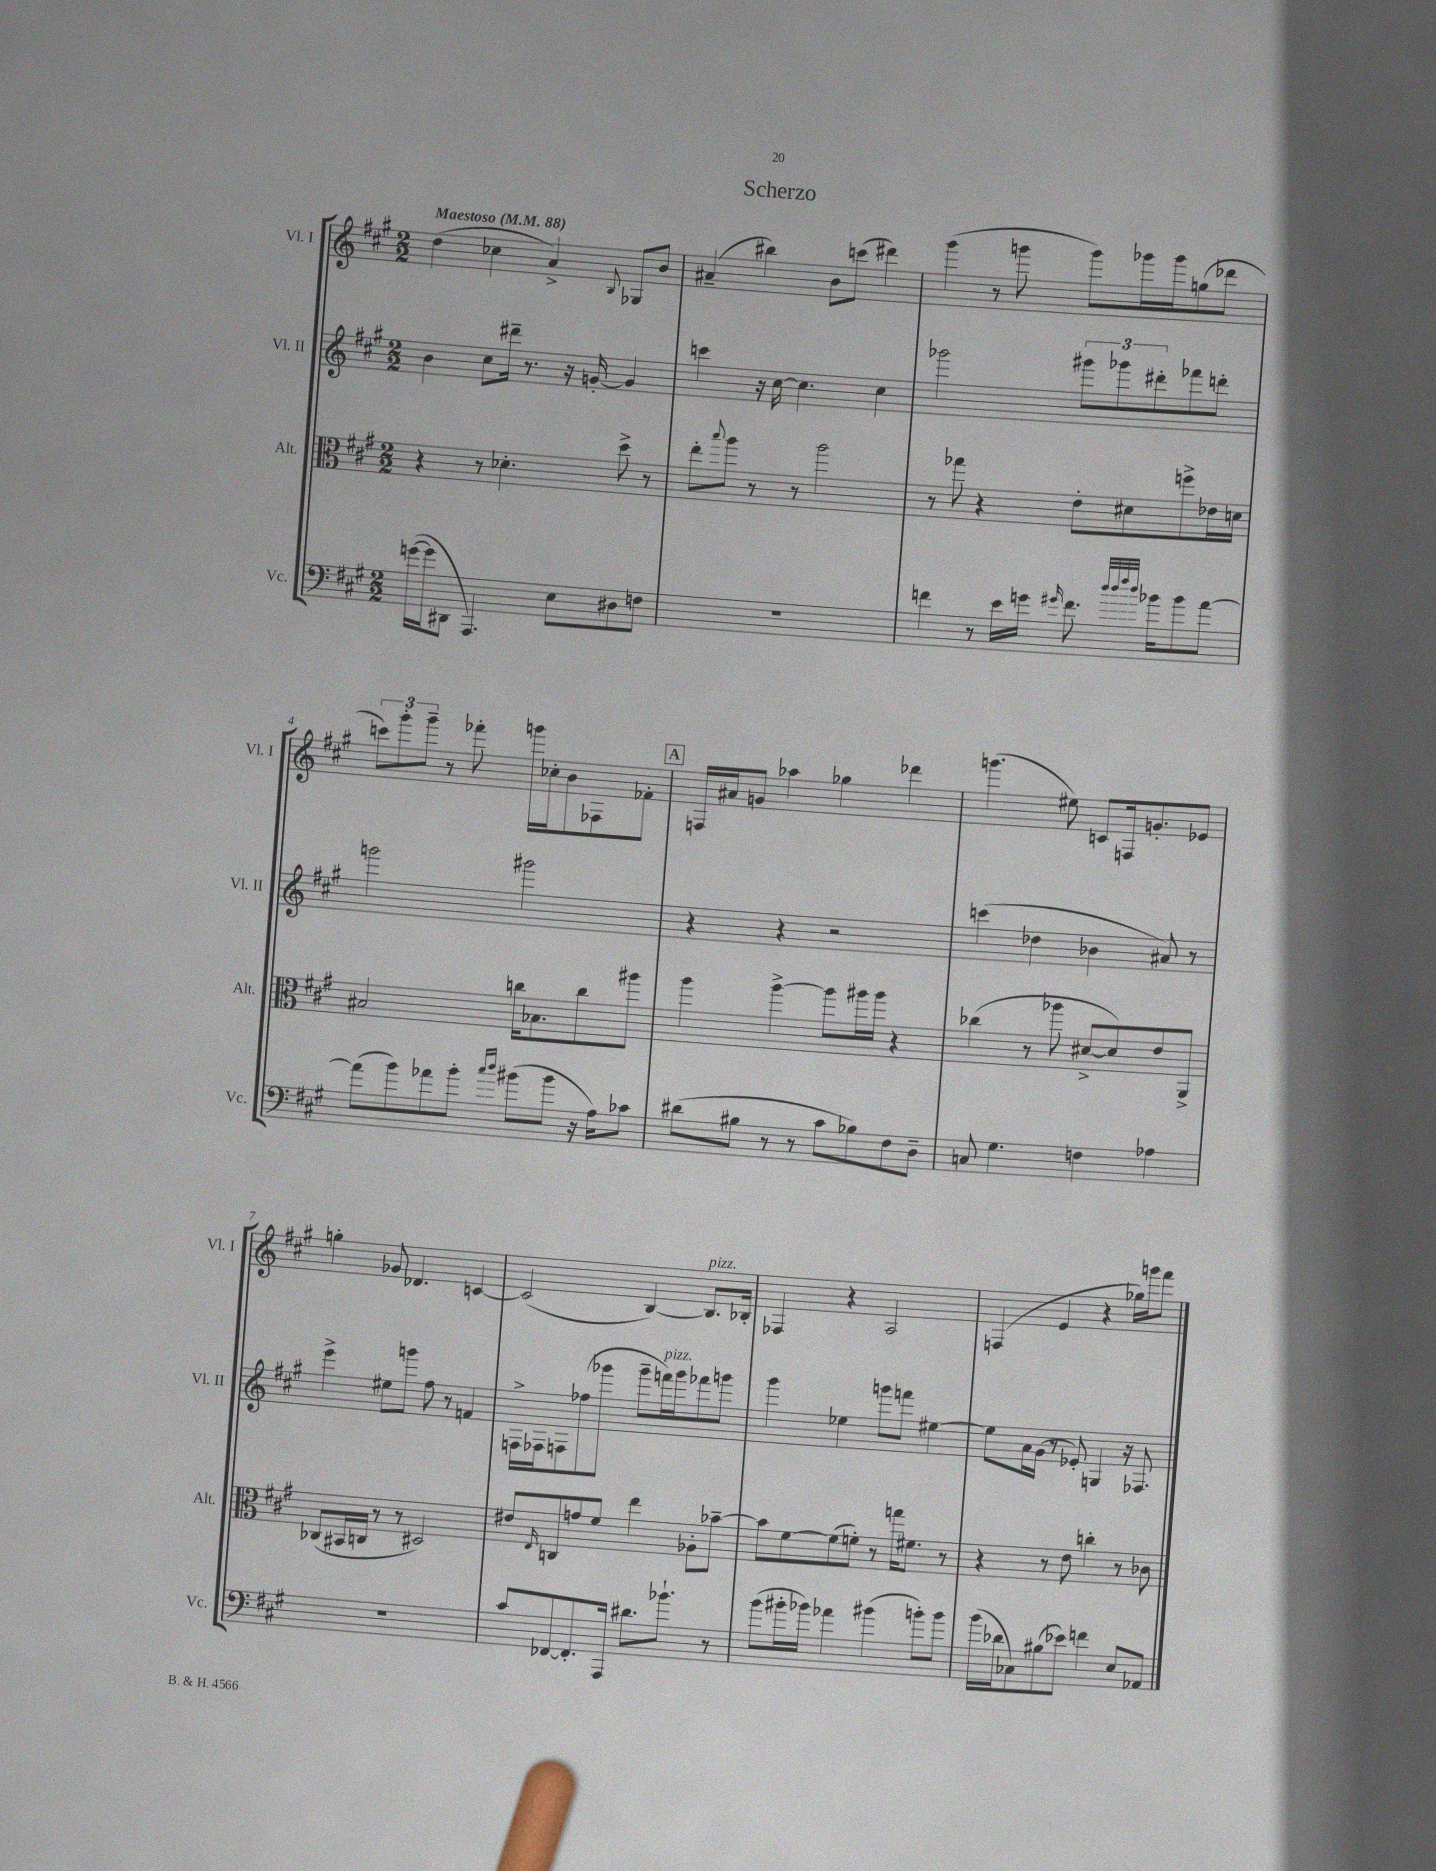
\header { title = "Scherzo" }
<<
\new StaffGroup <<
\new Staff = "s0" \with { instrumentName = "Vl. I" shortInstrumentName = "Vl. I" } {
    \clef treble \key a \major \numericTimeSignature \time 2/2 \tempo "Maestoso" 4 = 88
    d''4( ces''4 a'4->) \appoggiatura { b8 } ges8 b'8 |
    ais'4--( bis''4) b'8 c'''8( dis'''4) |
    gis'''4( r8 g'''8 g'''8) ges'''16 ges'''16 g''8( des'''8 |
    \tuplet 3/2 { c'''8) gis'''8-. gis'''8-- } r8 fes'''8-. g'''16 ces''16-. b'8 fes8 fes'8-. |
    \mark \markup { \box "A" } f16 ais'16 g'8 aes''4 ges''4 des'''4 |
    g'''4.( eis''8) c'8 f16 g'8.-. ees'8 |
    g''4-. ges'8 des'4. c'4~ |
    c'2( b4~) b8.^\markup { \italic "pizz." } bes16-. |
    fes4 r4 a2 |
    f4( e'4 r4 ges''16) g'''16 fis'''8 \bar "|." |
}
\new Staff = "s1" \with { instrumentName = "Vl. II" shortInstrumentName = "Vl. II" } {
    \clef treble \key a \major \numericTimeSignature \time 2/2
    b'4 cis''8 dis'''16-- r8. r16 g'16~-. g'4 |
    c'''4 r16 cis''16~ cis''4. cis''4 |
    ges'''2 \tuplet 3/2 { gis'''8 ges'''8 dis'''8-. } fes'''8 d'''8-. |
    g'''2 gis'''2 |
    \mark \markup { \box "A" } r4 r4 r2 |
    c'''4( des''4 bes'4 ais'8) r8 |
    e'''4-> eis''8 g'''8 fis''8 r8 f'4 |
    f16-> fes16 f8 fes''8( ges'''8 ges'''8-- f'''16^\markup { \italic "pizz." }) ges'''16 fes'''8 g'''8 |
    gis'''4 ees''4 g'''8 f'''8 eis''4~ |
    eis''8 a'16 gis'16( r8 ees'8-.) g4 r16 fes8. \bar "|." |
}
\new Staff = "s2" \with { instrumentName = "Alt." shortInstrumentName = "Alt." } {
    \clef alto \key a \major \numericTimeSignature \time 2/2
    r4 r8 des'4.-. d''8-> r8 |
    e''8-. \appoggiatura { b''8 } a''8 r8 r8 a''2 |
    r8 ges''8 r4 e'8-. dis'8 f''8-> ees'16 d'16 |
    bis2 c''16 bes8. c''8 ais''8 |
    \mark \markup { \box "A" } a''4 a''4~-> a''8 ais''16 ais''16 r4 |
    ces''4( r8 aes''8 dis'8~-> dis'8) e'8 a,8-> |
    ces8( bis,16 c16 r8 r8 dis2) |
    eis'8 \grace { e16 } c8 g'8 fis'8 e''4 aes8-. bes'8~-- |
    bes'8 fis'8~ fis'8( f'8-.) r8 g''16 fis'8. r8 |
    r4 r8 e'8 c''4-. r8 ces'8 \bar "|." |
}
\new Staff = "s3" \with { instrumentName = "Vc." shortInstrumentName = "Vc." } {
    \clef bass \key a \major \numericTimeSignature \time 2/2
    g'16~( g'16 dis,8 a,,4.) e8 dis8 f8 |
    R1 |
    f'4 r8 e'16 g'16 \grace { gis'16 } f'8. \grace { d''32 d''32 fis''32 d''32 } bes'16 bes'8 a'8~ |
    a'8( b'8) aes'8 b'8-. \grace { cis''16 d''16 } bis'8( bis'8 r16 a16) ces'8 |
    \mark \markup { \box "A" } dis'8( bis8 r8 r8 cis'8 bes8) fis8 d8-- |
    c8 gis4. f4 aes4 |
    R1 |
    cis'8 fes,8~ fes,8.-. a,,16 dis'8. bes'8.-! r8 |
    b'8( bis'16-. bes'16) aes'4 bis'4( b'8-.) b'8 |
    b'16( des'16 ces8) bis8( ees'8) f'4 e8 aes,8 \bar "|." |
}
>>
>>
